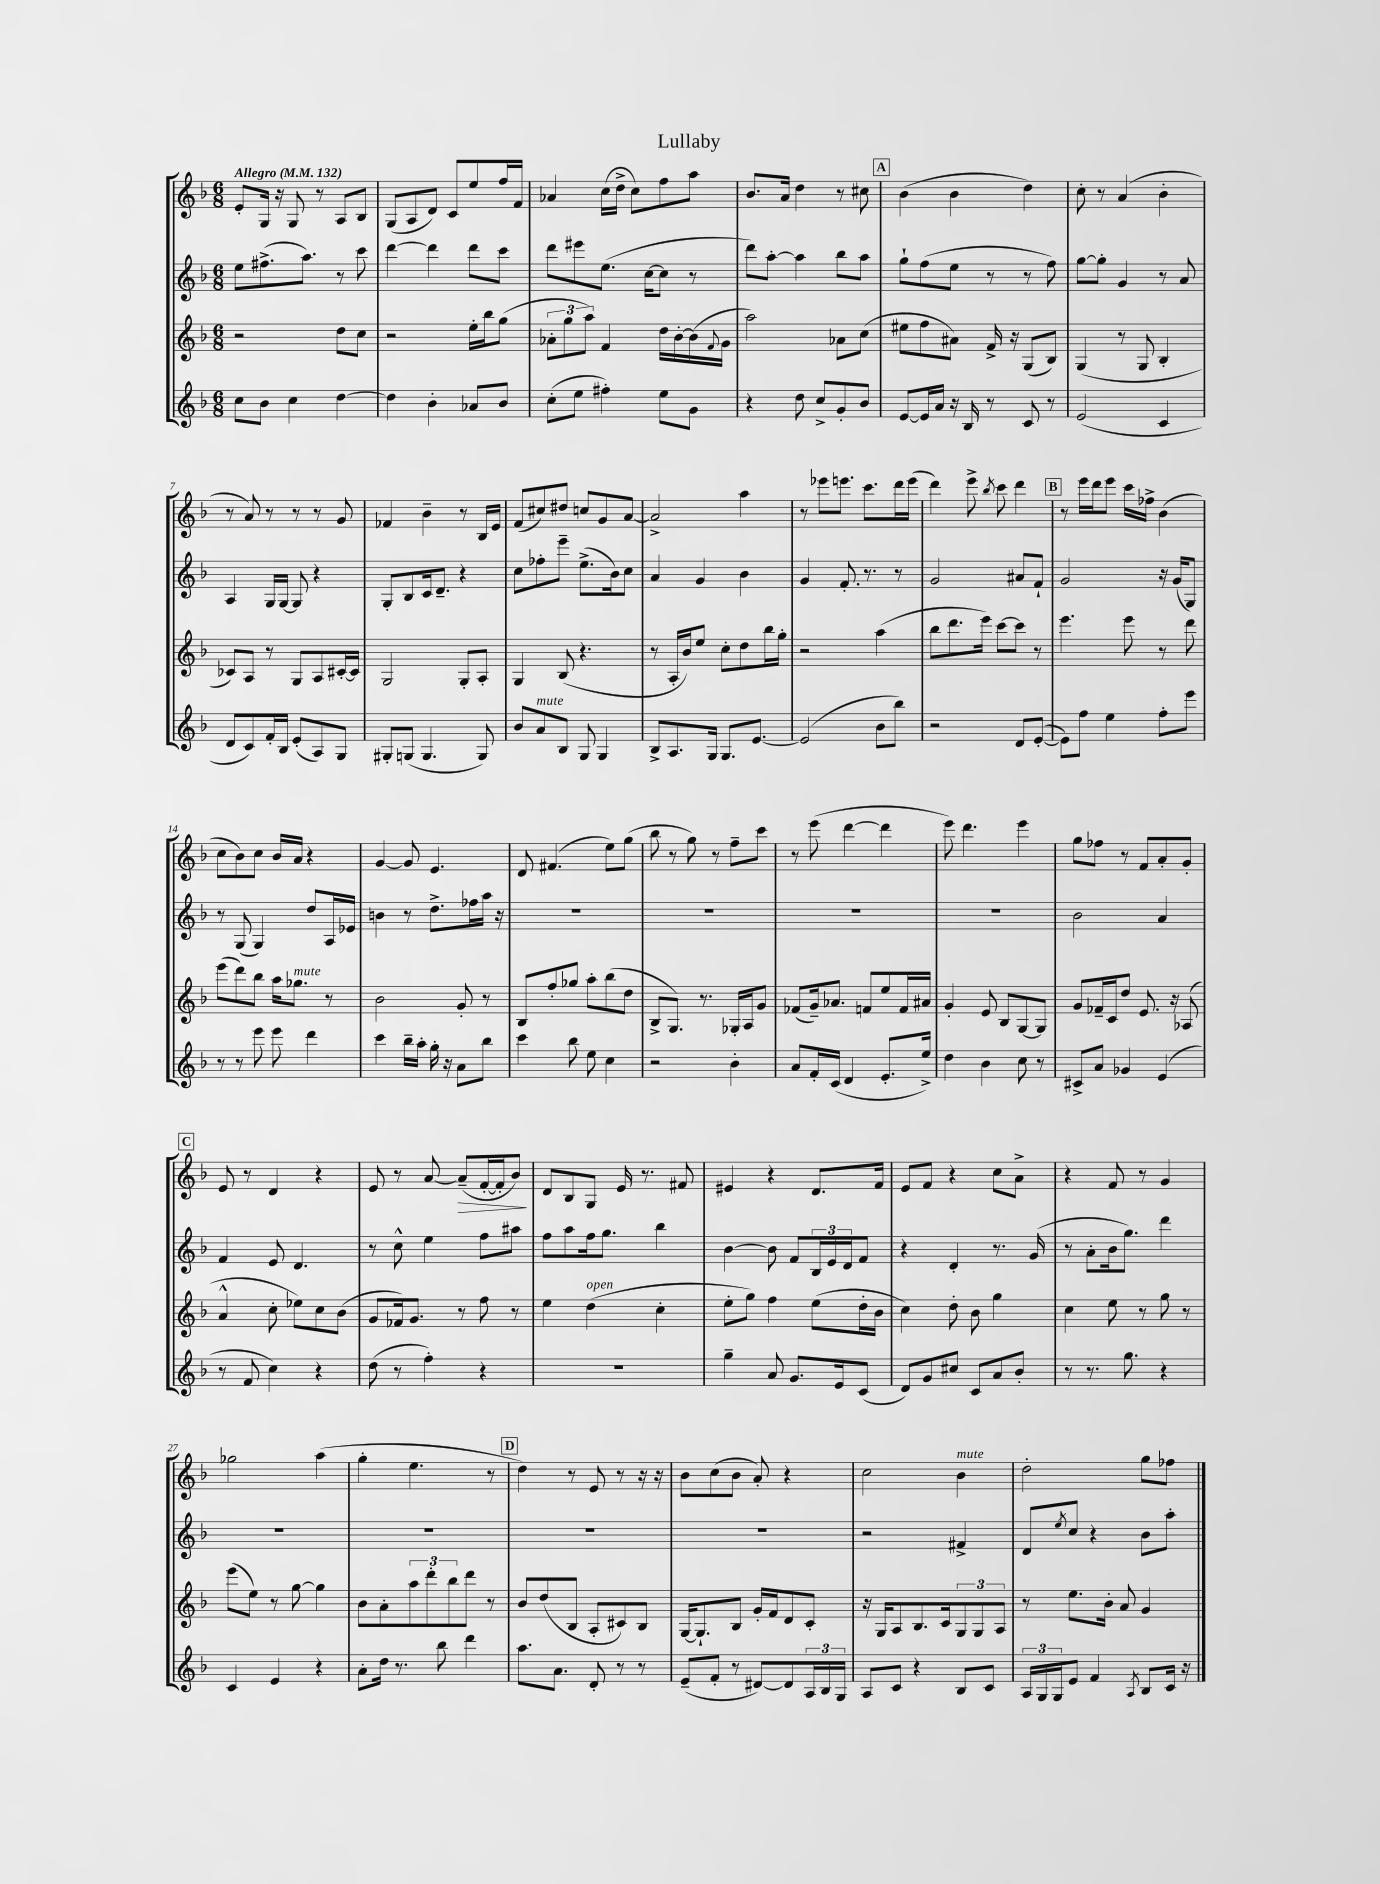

**kern	**kern	**kern	**kern
*staff4	*staff3	*staff2	*staff1
*clefG2	*clefG2	*clefG2	*clefG2
*k[b-]	*k[b-]	*k[b-]	*k[b-]
*M6/8	*M6/8	*M6/8	*M6/8
*MM132	*MM132	*MM132	*MM132
8cc	2r	8ee	8e'
8b-	.	(8.ff#^	16G
.	.	.	16r
4cc	.	.	8G
.	.	8.aa)	.
.	.	.	8r
[4dd	8dd	8r	8A
.	8cc	8ccc	8B-
=	=	=	=
4dd]	2r	[4ddd	(8G
.	.	.	8A
4b-'	.	4ddd]	8d)
.	.	.	8c
8a-	16ee'	8ddd	8ee
.	16bb-	.	.
8b-	(8gg	8ccc	16ff
.	.	.	16f
=	=	=	=
(8cc'	12a-'	8ddd	4a-
.	12gg	.	.
8ee	.	8eee#	.
.	12aa)	.	.
4ff#')	4f	(8.ee	(16cc
.	.	.	16dd^
.	.	.	8cc)
.	.	[16cc	.
8ee	16dd	8cc]	8ff
.	[16b-'	.	.
8g	(16b-]	8r	8aa
.	8qqf	.	.
.	16g	.	.
=	=	=	=
4r	2aa)	8ddd)	8.b-
.	.	[8aa'	.
.	.	.	16a
8dd	.	4aa]	4dd
8cc^	.	.	.
8g'	8a-	8bb-	8r
8b-	(8cc	8aa	8cc#
=	=	=	=
[8e	8ee#	8gg`	(4b-
16e]	8ff	(8ff	.
16a	.	.	.
16r	8a#)	8ee	4b-
16B-	.	.	.
8r	16f^	8r	.
.	16r	.	.
8c	(8G	8r	4dd)
8r	8B-)	8ff)	.
=	=	=	=
(2e	(4G	[8gg	8cc'
.	.	8gg']	8r
.	8r	4g	(4a
.	8G	.	.
4c	4B-'	8r	4b-'
.	.	8a	.
=	=	=	=
8d	8c-)	4A	8r
8c)	8A	.	8a)
16f'	8r	16G	8r
16B-	.	[16G	.
(8e'	8G	8G]	8r
8A)	8A	4r	8r
8G	[16c#'	.	8g
.	16c#]	.	.
=	=	=	=
8G#'	2G	8G'	4f-
(8G	.	8B-	.
4.G	.	16c	4b-~
.	.	8.d~	.
.	8G'	4r	8r
8G)	8A'	.	16B-
.	.	.	16e
=	=	=	=
8b-	4G	8cc	(8f
8a	.	8ff-'	8cc#)
8B-	(8B-	8eee~	8dd#
8G	4.r	(8.ee^	8cc
4G	.	.	8g
.	.	16b-)	.
.	.	8cc	[8a
=	=	=	=
8B-^	8r	4a	2a^]
8.A	16A'	.	.
.	16b-)	.	.
.	8ee	4g	.
16G	.	.	.
8.G	8cc'	.	.
.	8dd	4b-	4aa
[8.e	.	.	.
.	16bb-	.	.
.	16gg'	.	.
=	=	=	=
(2e]	2r	4g	8r
.	.	.	8eee-
.	.	8.f'	8.eee
.	.	8.r	8.ccc
8b-	(4aa	.	.
8bb-)	.	8r	16ddd
.	.	.	(16eee
=	=	=	=
2r	8bb-	2g	4ddd)
.	8.ddd	.	.
.	.	.	8eee^
.	16eee)	.	.
.	.	.	8qbb-
.	[8ccc	.	8ccc
8d	8ccc]	8a#	4ddd
([8e'	8r	8f`	.
=	=	=	=
8e])	4.eee	2g	8r
8ff	.	.	16eee
.	.	.	16ddd
4ee	.	.	8eee
.	8eee	.	16ccc
.	.	.	16ff-^
8ff'	8r	16r	(4b-
.	.	(16g	.
8eee	8ddd	8G)	.
=	=	=	=
8r	(8eee	8r	8cc
8r	8ddd)	(8G	8b-)
8eee	8bb-	4G)	8cc
8eee	16aa	.	16b-
.	8.gg-	.	16a
4ddd	.	8dd	4r
.	8r	16A	.
.	.	16e-	.
=	=	=	=
4ccc	2b-	4b	[4g
16bb-~	.	8r	8g]
16aa'	.	.	.
16gg'	.	8.dd^	4.e
16r	.	.	.
8a	8g'	.	.
.	.	16ff-	.
8bb-	8r	16aa	.
.	.	16r	.
=	=	=	=
4ccc	8B-	2.r	8d
.	8ff'	.	(4.f#
8bb-	8gg-	.	.
8ee	8aa'	.	.
4cc	(8bb-	.	8ee)
.	8dd	.	(8gg
=	=	=	=
2r	8B-^	2.r	8bb-
.	8.G)	.	8r
.	.	.	8gg)
.	8.r	.	.
.	.	.	8r
4b-'	16G-'	.	8ff~
.	16A	.	.
.	8g	.	8ccc
=	=	=	=
8a	(8f-	2.r	8r
16f'	16g~)	.	(8eee
(16c	8.a-	.	.
4d	.	.	[4ddd
.	8f	.	.
8.e'	8ee	.	4ddd]
.	16f	.	.
16ee^)	16a#	.	.
=	=	=	=
4dd	4g'	2.r	8eee)
.	.	.	4.ddd
4b-	8e	.	.
.	8B-	.	.
8cc	[8G	.	4eee
8r	8G]	.	.
=	=	=	=
8c#^	8g	2b-	8gg
8a	16f-~	.	8ff-
.	16c	.	.
4g-	8dd	.	8r
.	8.e	.	8f
(4e	.	4a	8a'
.	16r	.	.
.	(8A-	.	8g'
=	=	=	=
8r	4a^^	4f	8e
8f	.	.	8r
4cc)	8cc'	8e	4d
.	8ee-)	4.d	.
4r	8cc	.	4r
.	(8b-	.	.
=	=	=	=
(8dd	8g	8r	8e
8r	16f-)	8cc^^	8r
.	8.g	.	.
4ff')	.	4ee	[8a
.	8r	.	(8a~]
4r	8ff	8ff	[16f'
.	.	.	16f']
.	8r	8aa#	8b-)
=	=	=	=
2.r	4ee	8ff	8d
.	.	8aa	8B-
.	(4dd	16ff	8G
.	.	8.gg	.
.	.	.	16e
.	.	.	8.r
.	4cc'	4bb-	.
.	.	.	8f#
=	=	=	=
4gg~	8ee'	[4b-	4e#
.	8gg)	.	.
8a	4ff	8b-]	4r
8.g	.	8f	.
.	(8ee	24B-	8.d
.	.	24e	.
16e	.	.	.
.	.	24d	.
(8c	16dd'	8f	.
.	16b-	.	16f
=	=	=	=
8d)	4cc)	4r	8e
8g	.	.	8f
8cc#	8dd'	4d'	4r
8c	8b-	.	.
8a	4gg	8.r	8cc
8b-'	.	.	8a^
.	.	(16g	.
=	=	=	=
8r	4cc	8r	4r
8.r	.	8a'	.
.	8ee	16b-	8f
8.gg	.	8.gg)	.
.	8r	.	8r
4r	8gg	4ddd	4g
.	8r	.	.
=	=	=	=
4c	(8eee	2.r	2gg-
.	8ee)	.	.
4e	8r	.	.
.	[8gg	.	.
4r	4gg]	.	(4aa
=	=	=	=
8a'	8b-	2.r	4gg'
16dd	8a'	.	.
8.r	.	.	.
.	12aa	.	4.ee
.	12ddd'	.	.
8bb-	.	.	.
.	12bb-	.	.
4ddd	8ddd	.	.
.	8r	.	8r
=	=	=	=
8.aa	8b-	2.r	4dd)
.	(8dd	.	.
8.a	.	.	.
.	8B-	.	8r
8d'	8A'	.	8e
8r	8c#)	.	8r
8r	8B-	.	16r
.	.	.	16r
=	=	=	=
(8e~	[16G	2.r	8b-
.	8.G`]	.	.
8f'	.	.	(8cc
8r	8B-	.	8b-
[8d#)	16g'	.	8a')
.	16f	.	.
8d#]	8d	.	4r
24A	8c'	.	.
24B-	.	.	.
24G	.	.	.
=	=	=	=
8A	16r	2r	2cc
.	16G	.	.
8c	8A	.	.
4r	8.B-	.	.
.	16c	.	.
8B-	12G	4f#^	4b-
.	12G	.	.
8c	.	.	.
.	12A	.	.
=	=	=	=
24A	8r	8d	2dd'
24G	.	.	.
24G	.	.	.
.	.	8qee	.
8e	8.ee	8cc	.
4f	.	4r	.
.	16b-'	.	.
.	8a	.	.
8qA	.	.	.
8B-	4g	8b-	8gg
16c	.	8aa'	8ff-
16r	.	.	.
==	==	==	==
*-	*-	*-	*-
